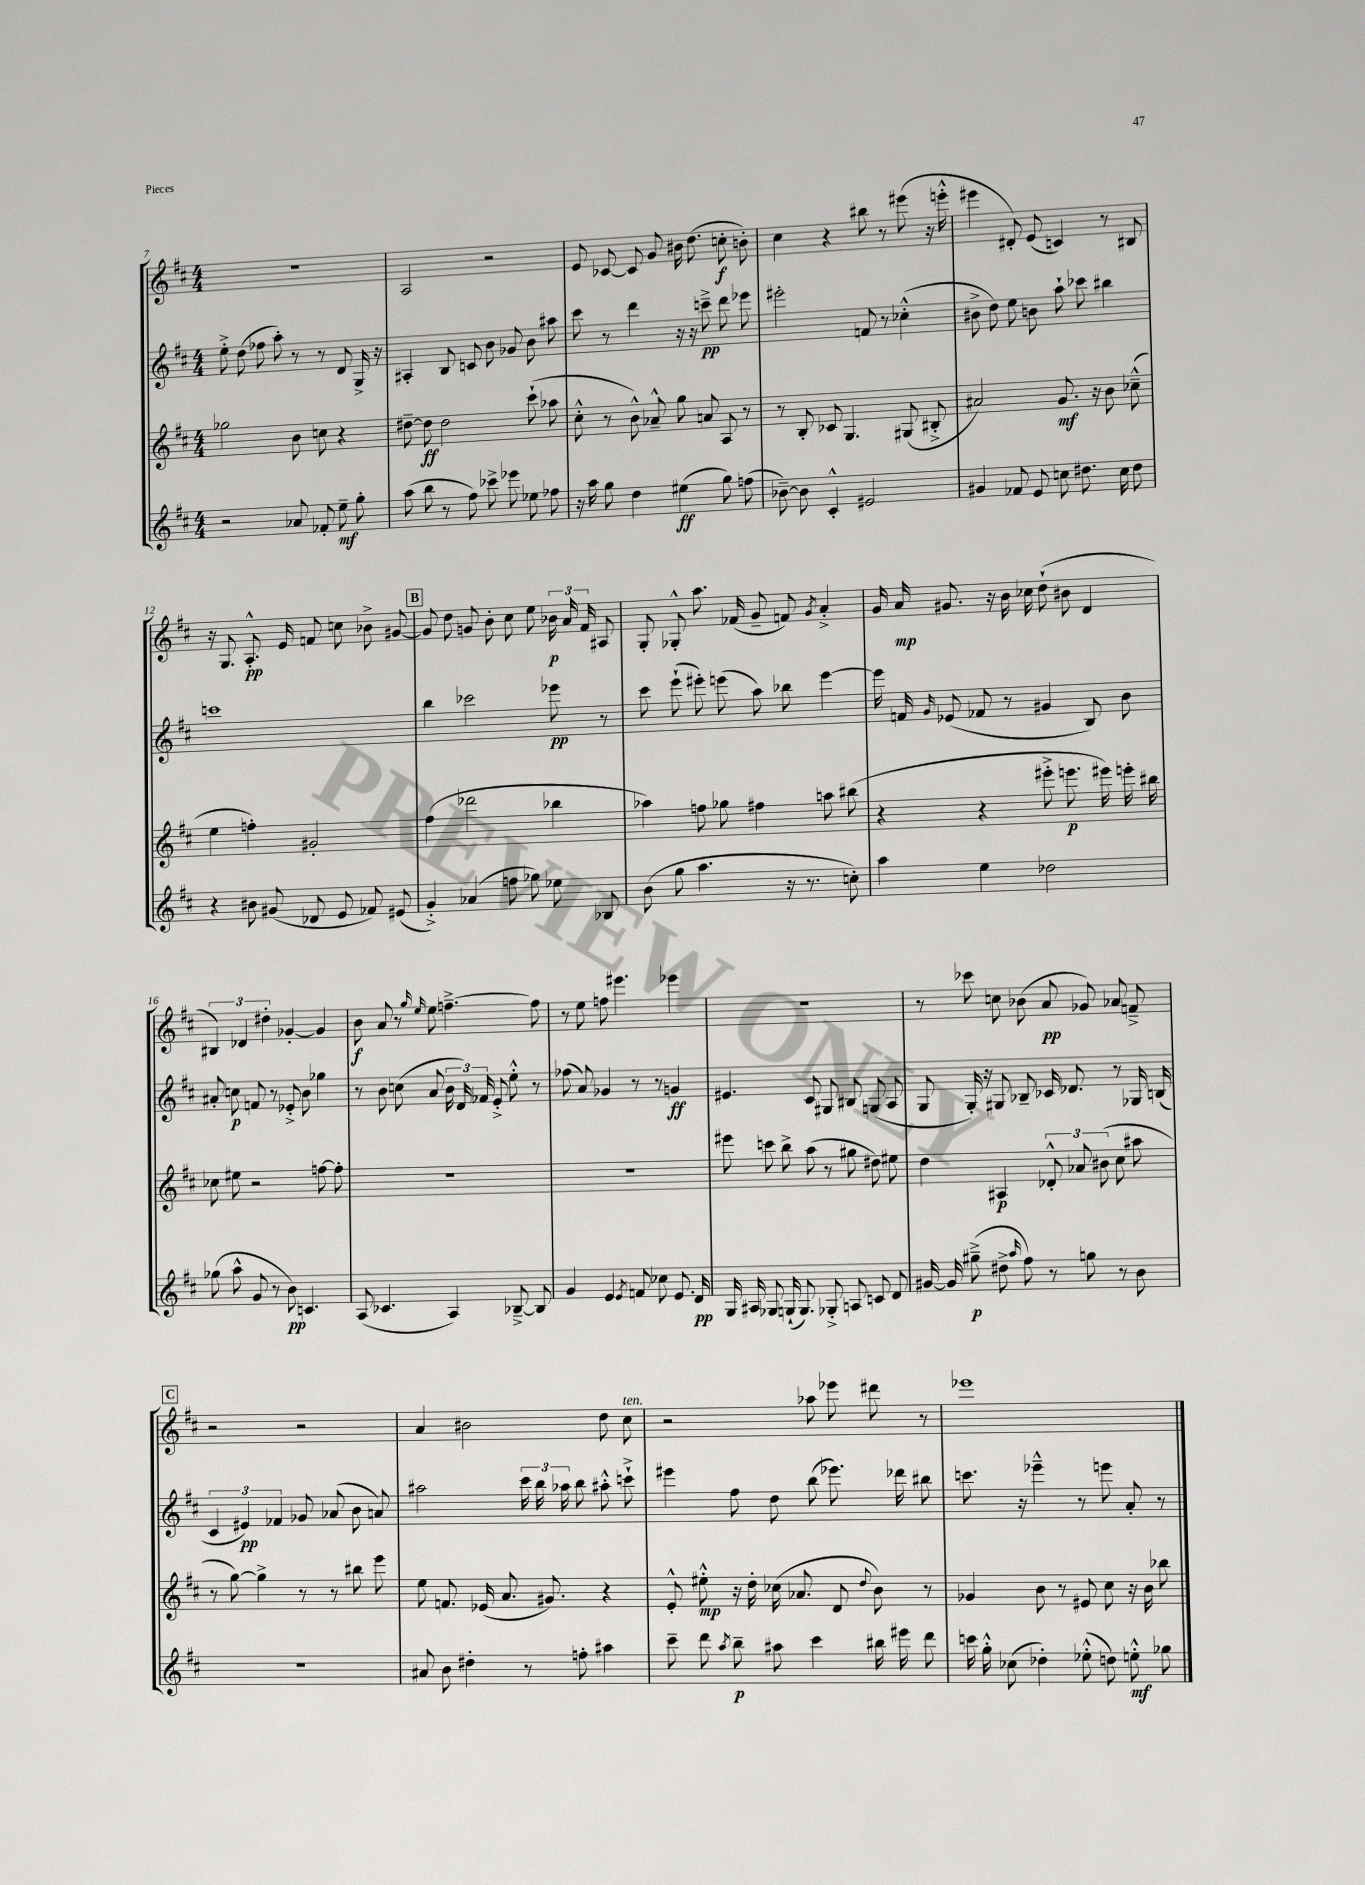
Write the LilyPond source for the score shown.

<<
\new StaffGroup <<
\new Staff = "s0" {
    \clef treble \key d \major \numericTimeSignature \time 4/4
    \autoBeamOff R1 |
    a2 r2 |
    e'8 ces'8~ ces'8 g'8 bis'16 d''8.( c''8-.\f b'8-.) |
    cis''4 r4 bis''8 r8 eis'''8( r16 e'''16-.-^ |
    eis'''4 dis'8-.) e'8( c'4) r8 bis8 |
    r16 g8. a8.-.-^\pp e'16 f'8 c''8 bes'8-> gis'8~ |
    \mark \markup { \box "B" } gis'8 d''8 g'8 b'8-. cis''8 e''8 \tuplet 3/2 { bes'16\p a'16 fis'16 } ais8 |
    g8-. ges8-.-^ a''8. fes'16( g'8-- f'8) \acciaccatura { g'8 } a'4-.-> |
    g'16 a'16\mp gis'8. r16 b'16 ces''16 d''8-!( bis'8 d'4 |
    \tuplet 3/2 { bis4) des'4 dis''4-. } ges'4~-. ges'4 |
    b'8\f a'8 r8 \grace { g''16 e''16 } e''8 f''4.~---> f''8 |
    r8 e''8 f''8 eis'''4. ees'''4 |
    R1 |
    r8 ces'''8 c''8 bes'8( a'8\pp ges'8) aes'8 f'8---> |
    \mark \markup { \box "C" } r2 r2 |
    a'4 bis'2 d''8 cis''8^\markup { \italic "ten." } |
    r2 aes''8 ees'''8 dis'''8 r8 |
    ees'''1 \bar "|." |
}
\new Staff = "s1" {
    \clef treble \key d \major \numericTimeSignature \time 4/4
    \autoBeamOff e''8-.-> d''8( fes''8 a''8-.) r8 r8 d'8 g16-> r16 |
    ais4-. b8 c'8 b'8 ges'8 b'8 ais''8 |
    cis'''8 r8 d'''4 r16 r16 c'''8--->\pp d'''8 ees'''8 |
    eis'''2-. f'8 r8 ces''4-.-^( |
    bis'8-> d''8) e''8 b'8 a''8-! ces'''8 bis''4 |
    c'''1 |
    \mark \markup { \box "B" } b''4 ces'''2 ees'''8\pp r8 |
    cis'''8 e'''8-!( eis'''8-.) e'''8( a''8) bes''8 e'''4~ |
    e'''16 f'16 \grace { g'16 } ees'8( fes'8 r8 gis'4 b8) b'8 |
    ais'8-. c''8\p f'8 r8 ees'8-.-> b'8 ges''4 |
    r8 b'8 c''8( a'8 \tuplet 3/2 { b'16 d'16) fes'16 } e'8-.-> e''8-.-^ r8 |
    fes''8( a'8) ges'4 r8 r8 g'4\ff |
    eis'4. cis'8 gis8 bis8 g8( a8 |
    g8 g16-.) r16 gis8 bes8-- ces'16 des'8. r8 ges16 b16( |
    \mark \markup { \box "C" } \tuplet 3/2 { cis'4 eis'4\pp) fes'4 } ges'8 aes'8( b'8 a'8) |
    ais''2 \tuplet 3/2 { cis'''16 b''16 aes''16 } b''8 ais''8-.-^ c'''8-!-> |
    eis'''4 fis''8 d''8 b''8( ees'''8.) des'''16 bis''8 |
    c'''8. r16 ees'''4---^ r8 e'''8 a'8-. r8 \bar "|." |
}
\new Staff = "s2" {
    \clef treble \key d \major \numericTimeSignature \time 4/4
    \autoBeamOff ges''2 b'8 c''8 r4 |
    dis''8~-- dis''8\ff dis''2 cis'''8-!( aes''8 |
    cis''8-.-^ r8 b'8-^) aes'8---^ g''8 a'8 a8 r8 |
    r8 b8-. ces'8 g4. gis8( bis8-.-> |
    ais'2) g'8.\mf r16 b'8 ces''8---^( |
    e''4 f''4-.) gis'2-. |
    \mark \markup { \box "B" } fis''4( des'''2 bes''4 |
    aes''4) f''8 ges''8 fis''4 a''8 bis''8( |
    r4 r4 eis'''8-.-> e'''8.\p eis'''16) e'''16-. bis''16 |
    ces''8 eis''8 r2 f''8~ f''8-. |
    R1 |
    R1 |
    eis'''8 c'''8 b''8-> a''8( r8 gis''8 dis''8) eis''8 |
    d''4 ais4\p \tuplet 3/2 { des'8-.-^ aes'8 bis'8( } cis''8 ais''8 |
    \mark \markup { \box "C" } r8 g''8~) g''4-> r8 r8 bis''8 e'''8 |
    e''8 f'8. ees'16( a'8. gis'8.) r4 |
    e'8-.-^ eis''8-.-^\mp r16 d''16-. ces''16( aes'8. d'8 \appoggiatura { d''8 } b'8) r8 |
    ges'4 b'8 r8 eis'8 cis''8 r16 b'16 bes''8 \bar "|." |
}
\new Staff = "s3" {
    \clef treble \key d \major \numericTimeSignature \time 4/4
    \autoBeamOff r2 aes'8 fes'8-. e''8--\mf g''8-. |
    a''8( b''8 r8 fis''8) ces'''8-> ees'''8 ees''8 fes''8 |
    r16 a''16 g''8 d''4 eis''4\ff( g''8) f''8( |
    bes'8~--) bes'8 cis'4-.-^ eis'2 |
    gis'4 fes'8 e'8 c''8 dis''8. c''16 dis''8 |
    r4 bis'8 gis'8( des'8 e'8 fes'8) eis'8( |
    \mark \markup { \box "B" } g'4-.->) aes'4( f''8 ges''8) ees''8 bes8 |
    b'8( g''8 a''4. r16 r8. c''8-.) |
    a''4 e''4 des''2 |
    ges''8( a''8-^ g'8 r8 b'8\pp) c'4. |
    a8( ces'4. a4) bes8~---> bes8 |
    g'4 e'4 \acciaccatura { e'8 } f'8 ces''8 e'8. d'16\pp |
    g16 ais16 ges8 g16-!( g8.) ges8-.-> a8 c'8 d'8 |
    gis'16~ gis'16 gis''8--->\p( dis''8-> \grace { a''16 } fis''8) r8 g''8 r8 b'8 |
    \mark \markup { \box "C" } R1 |
    ais'8 b'8 dis''4-. r8 f''8-. ais''4 |
    cis'''8-- d'''8 \acciaccatura { a''8 } b''8--\p ais''8 cis'''4 bis''16 eis'''16 d'''8 |
    c'''16 g''16-.-^ ces''8( des''4-.) ees''8-.-^( d''8) e''8-.-^\mf ges''8 \bar "|." |
}
>>
>>
\layout { \context { \Score currentBarNumber = #7 } }
